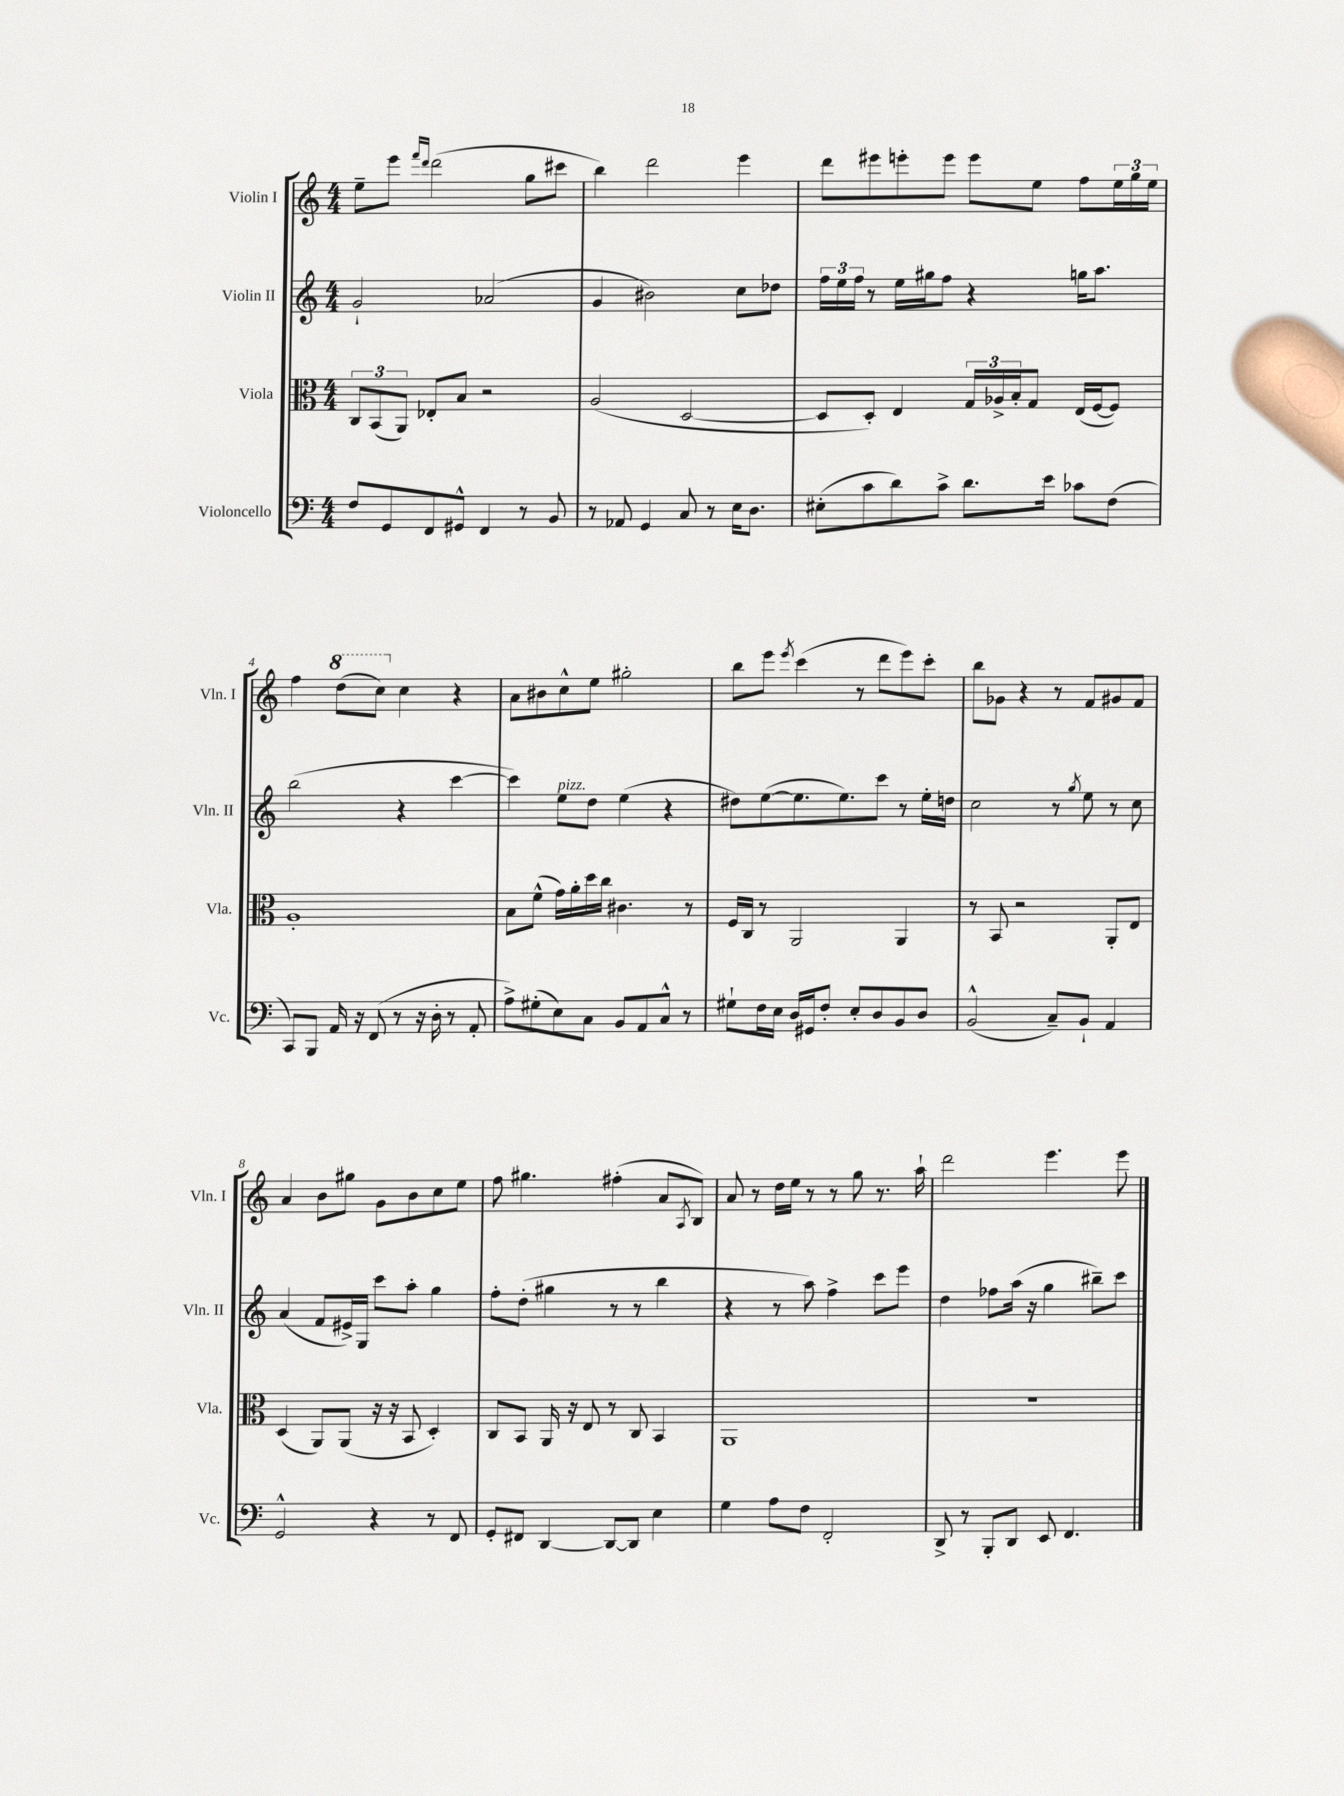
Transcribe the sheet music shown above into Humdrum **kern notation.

**kern	**kern	**kern	**kern
*staff4	*staff3	*staff2	*staff1
*clefF4	*clefC3	*clefG2	*clefG2
*k[]	*k[]	*k[]	*k[]
*M4/4	*M4/4	*M4/4	*M4/4
8F	12C	2g`	8ee~
.	(12BB	.	.
8GG	.	.	8eee
.	12AA)	.	.
.	.	.	16qqfff
.	.	.	16qqddd
8FF	8E-'	.	(2ddd
8GG#^^	8B	.	.
4FF	2r	(2a-	.
8r	.	.	8gg
8BB	.	.	8ccc#
=	=	=	=
8r	(2A	4g	4bb)
8AA-	.	.	.
4GG	.	2b#)	2ddd
8C	[2D	.	.
8r	.	.	.
16E	.	8cc	4eee
8.D	.	.	.
.	.	8dd-	.
=	=	=	=
(8E#'	8D]	24ff	8ddd
.	.	24ee	.
.	.	24ff	.
8c	8D')	8r	8eee#
8d)	4E	16ee	8eee'
.	.	16gg#	.
8c^	.	8ff	8eee
8.d	24G	4r	8eee
.	24A-^	.	.
.	24B'	.	.
.	8G	.	8ee
16e	.	.	.
8c-	(16E	16gg	8ff
.	[16F	8.aa	.
(8F	8F])	.	24ee
.	.	.	24gg
.	.	.	24ee
=	=	=	=
8CC)	1A'	(2bb	4ff
8BBB	.	.	.
16AA	.	.	(8ddd
16r	.	.	.
(8FF	.	.	8ccc)
8r	.	4r	4cc
16r	.	.	.
16D'	.	.	.
8r	.	[4ccc	4r
8AA'	.	.	.
=	=	=	=
8A^)	8B	4ccc])	8a
(8G#'	(8f^^	.	8b#
8E)	16g)	8ee	8cc^^
.	16a'	.	.
8C	16dd	8dd	8ee
.	16cc	.	.
8BB	4.c#	(4ee	2gg#'
8AA	.	.	.
8C^^	.	4r	.
8r	8r	.	.
=	=	=	=
8G#`	16F	8dd#)	8bb
.	16C	.	.
16F	8r	([8ee	8eee
16E	.	.	.
.	.	.	8qeee
16D	2AA	8.ee]	(4ccc
16GG#	.	.	.
8F'	.	.	.
.	.	8.ee)	.
8E'	.	.	8r
8D	.	8ccc	8ddd
8BB	4AA	8r	8eee)
8D	.	16ee'	8ccc'
.	.	16dd	.
=	=	=	=
(2BB^^	8r	2cc	8bb
.	8BB	.	8g-
.	2r	.	4r
8C~)	.	8r	8r
.	.	8qgg	.
8BB`	.	8ee	8f
4AA	8AA'	8r	8g#
.	8E	8cc	8f
=	=	=	=
2GG^^	(4D	(4a	4a
.	8AA)	8f	8b
.	(8AA	16e#^)	8gg#
.	.	16G	.
4r	16r	8ccc	8g
.	16r	.	.
.	8BB	8aa'	8b
8r	4D')	4gg	8cc
8FF	.	.	8ee
=	=	=	=
8GG'	8C	8ff'	8ff
8FF#	8BB	(8dd'	4.gg#
[4DD	16AA	4gg#	.
.	16r	.	.
.	8E	.	.
8DD_	8r	8r	(4ff#'
8DD]	8C	8r	.
4E	4BB	4bb	8a
.	.	.	8qA
.	.	.	8B)
=	=	=	=
4G	1AA	4r	8a
.	.	.	8r
8A	.	8r	16dd
.	.	.	16ee
8F	.	8aa)	8r
2FF'	.	4ff^	8r
.	.	.	8gg
.	.	8ccc	8.r
.	.	8eee	.
.	.	.	16aa`
=	=	=	=
8DD^	1r	4dd	2ddd
8r	.	.	.
8BBB'	.	8ff-	.
8DD	.	(16aa	.
.	.	16r	.
8EE	.	4gg	4.eee
4.FF	.	.	.
.	.	8bb#~)	.
.	.	8ccc	8eee
==	==	==	==
*-	*-	*-	*-
